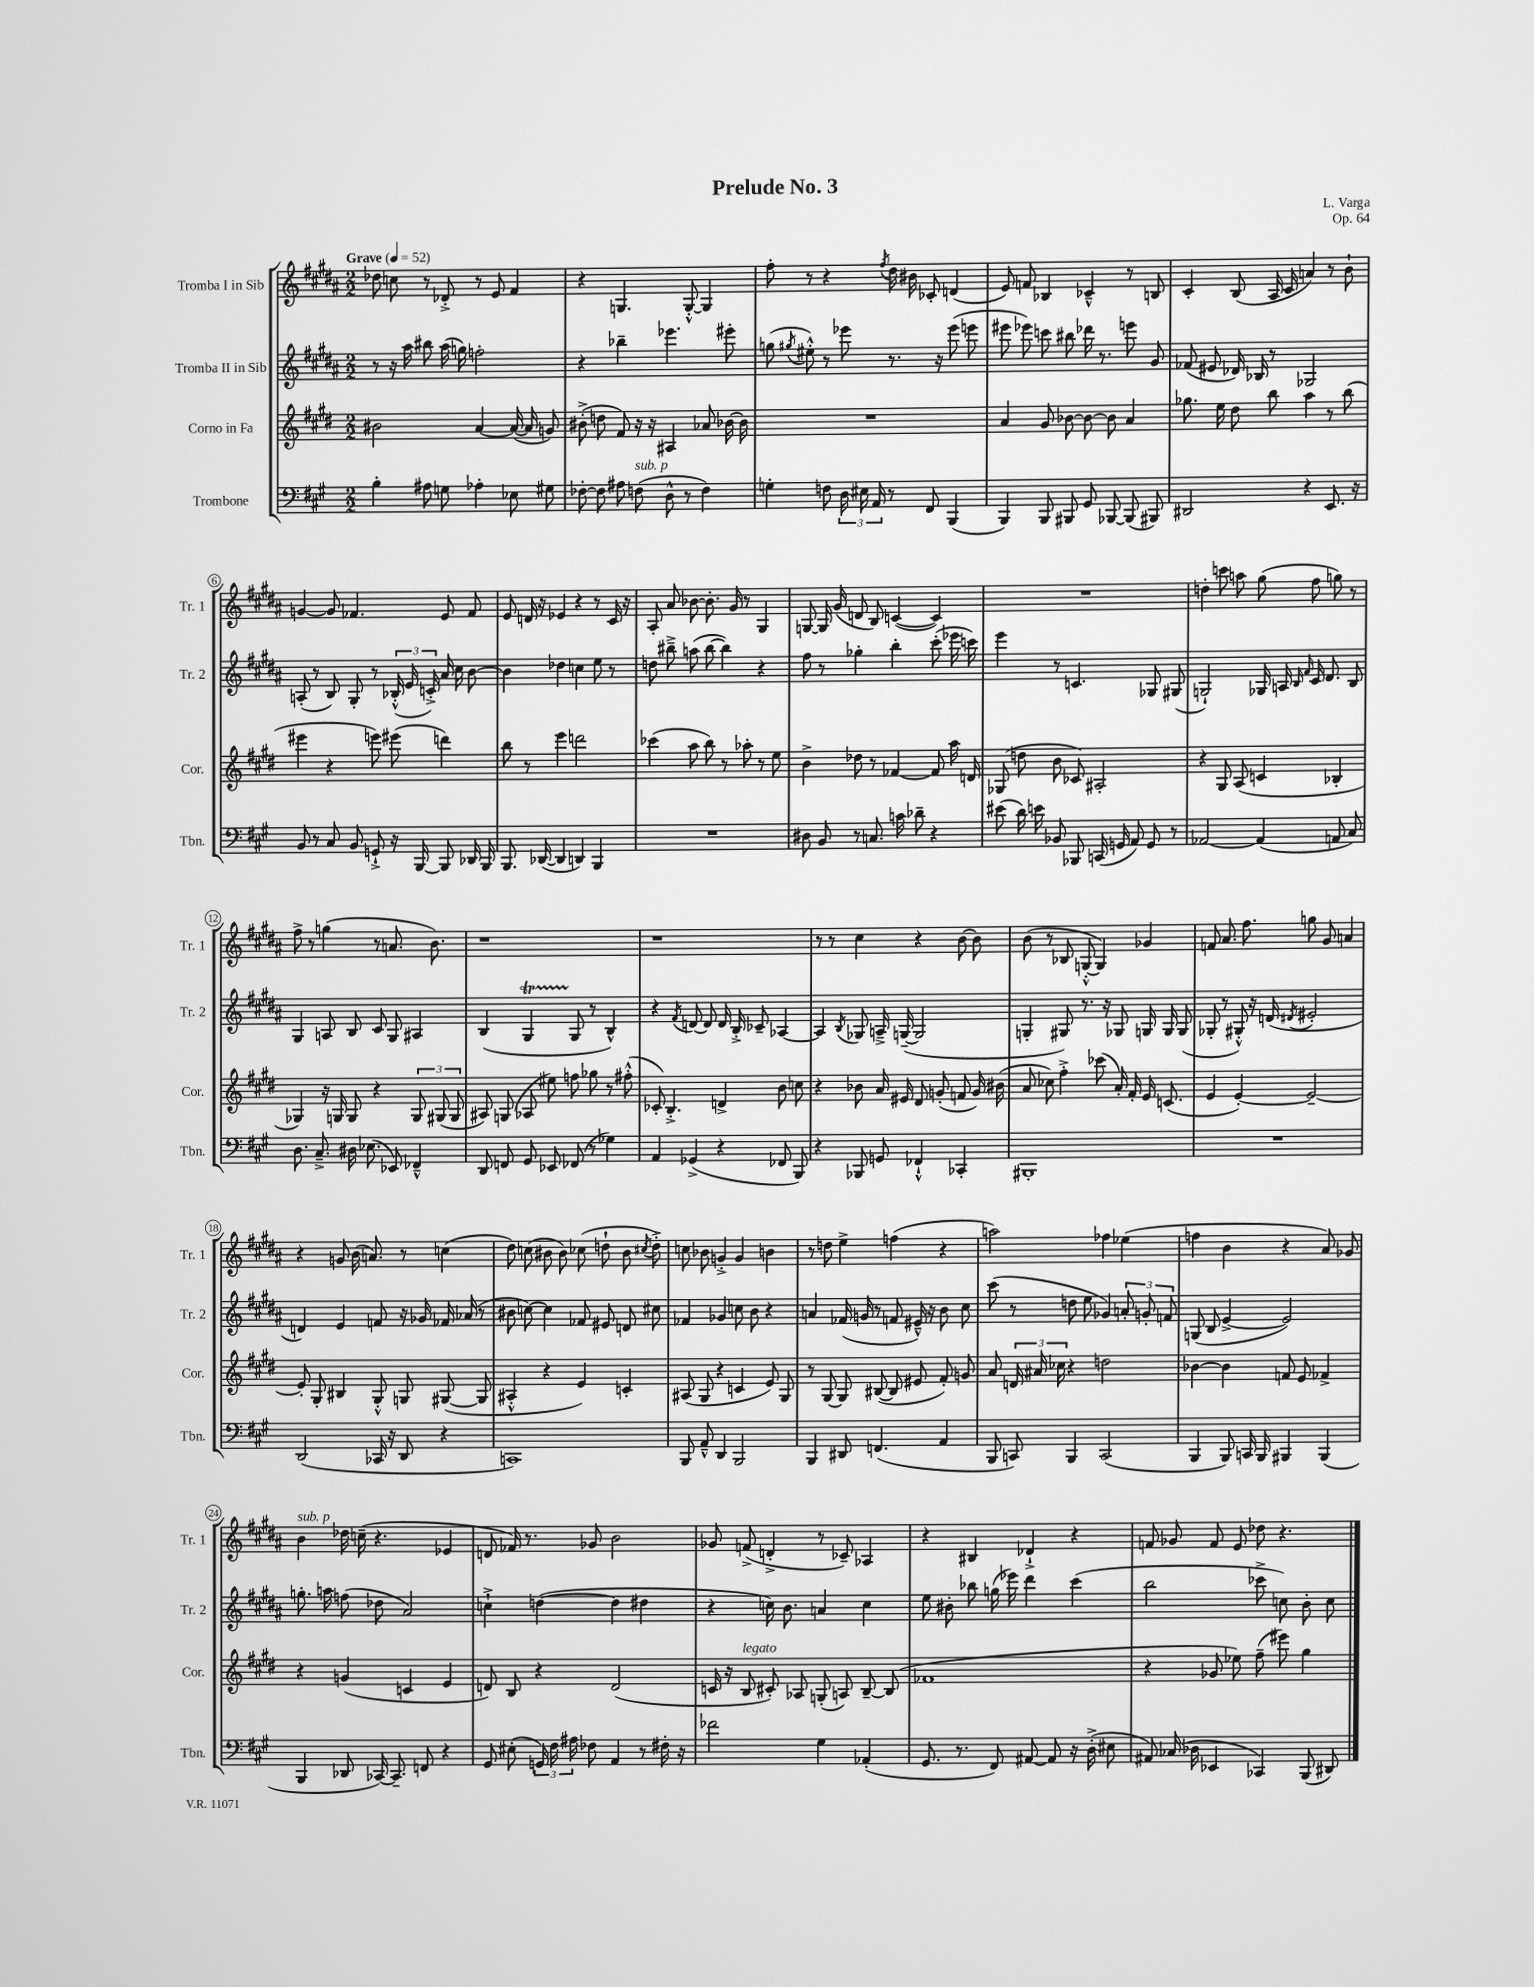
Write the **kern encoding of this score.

**kern	**kern	**kern	**kern
*staff4	*staff3	*staff2	*staff1
*clefF4	*clefG2	*clefG2	*clefG2
*k[f#c#g#]	*k[f#c#g#d#]	*k[f#c#g#d#a#]	*k[f#c#g#d#a#]
*M2/2	*M2/2	*M2/2	*M2/2
*MM52	*MM52	*MM52	*MM52
4B'	2b#	8r	8dd-
.	.	16r	8cc
.	.	16aa#	.
8A#	.	8bb#	8r
8G	.	(16aa#	8d-'^
.	.	16gg)	.
4A-'	[4a	2ff'	8r
.	.	.	8e
8E-	(16a_	.	4f#
.	16a]	.	.
8G#	8g)	.	.
=	=	=	=
[8F-'	(8b#'^	4r	4r
8F-]	8dd	.	.
8A#	8f#)	4bb-~	4.G
(8F	16r	.	.
.	16r	.	.
8D^^	4A#	4.eee-	.
8r	.	.	[8G'^^
4F)	8a-	.	4G]
.	[16b-	8eee#'	.
.	16b-]	.	.
=	=	=	=
4G'	1r	(8gg	8ff#'
.	.	8qgg#	.
.	.	8ee#'^^)	8r
8F	.	8r	4r
24D	.	8eee-	.
24E#	.	.	.
24AA	.	.	.
.	.	.	8qff#
8r	.	8.r	16dd#
.	.	.	16b#
8FF#	.	.	8c-'
.	.	16r	.
(4BBB	.	(8eee-	(4d
.	.	8eee	.
=	=	=	=
4BBB)	4a	8eee#	8e)
.	.	8eee-)	8f
8BBB	8g#	8ccc	4B-
8BBB#	[8b-	8bb#	.
8GG#	8b-_	16ddd-	4c-~^^
.	.	8.r	.
[8BBB-	8b-]	.	.
(8BBB-]	4a	8eee	8r
8BBB#)	.	8g#	8B
=	=	=	=
2DD#	8.gg-	(8f-	4c#'
.	.	8e#	.
.	16ee	.	.
.	8dd#	16d-)	(8B
.	.	16B-	.
.	8bb	8r	16A#
.	.	.	16c#
4r	4aa	2G-	4a)
8.EE	8r	.	8r
.	(8bb	.	8b`
16r	.	.	.
=	=	=	=
8BB	4eee#	(8A'	[4g
8r	.	8r	.
8C#	4r	8B)	8g]
8BB	.	8G#'	4.f-
8GG`^	8eee)	8r	.
16r	(8eee#	(24B-'^^	.
.	.	24e	.
[16BBB	.	.	.
.	.	24c'^)	.
8BBB]	4ddd)	16a#	8e
.	.	16cc#	.
16DD-	.	[8b	8f-
16BBB	.	.	.
=	=	=	=
8.BBB	8bb	4b]	8e
.	8r	.	16d
([16DD-	.	.	16r
4DD-]	4eee	4dd-	4e-
4DD)	2ddd	4cc	4r
4BBB	.	8ee	8r
.	.	8r	16c#
.	.	.	16r
=	=	=	=
1r	(4ccc-	8dd	8A#'
.	.	8bb#~^	8a#
.	8aa	(8aa	[8b-
.	8bb)	[8bb#	8.b-']
.	8r	4bb#])	.
.	.	.	16g#
.	8aa-'	.	8r
.	8r	4r	4G#
.	8ee	.	.
=	=	=	=
8D#	4b^	8ff#	[8G
8BB	.	8r	16G]
.	.	.	(16g#
8r	8dd-	4gg-'	8d
8.C	8r	.	8B)
.	[4f-	4bb'	([4c
16c	.	.	.
8d-~	.	.	.
4r	8f-]	(8ccc#'	4c])
.	16aa	16eee-	.
.	16d	16ccc)	.
=	=	=	=
(8e#	(8G-	4eee	1r
16d)	8dd	.	.
16e	.	.	.
8BB-	8b	8r	.
8BBB-	8c-)	4.c	.
(16CC	2A#'	.	.
16GG	.	.	.
8AA)	.	.	.
8GG	.	8G-	.
8r	.	(8G#	.
=	=	=	=
[2AA-	4r	2G`)	4dd'
.	8G#	.	8ccc
.	(8A	.	8aa
(4AA-]	4c	16G-	(8gg#
.	.	16A	.
.	.	16qqB	.
.	.	16qqf#	.
.	.	16c#	8ff#
.	.	8.d#	.
8AA	4B-'	.	8gg)
8C#)	.	8B	8r
=	=	=	=
8.D	4G-)	4G#	8ff#^
.	.	.	8r
8.C#~^	.	.	.
.	16r	8A	(4gg
.	16G	.	.
16D#	8G	8B	.
(8.E-	.	.	.
.	4r	8c#	8r
8EE-)	.	8G#	8.a
4FF-~^^	12G	4A#	.
.	.	.	8.b)
.	(12G#	.	.
.	12G#	.	.
=	=	=	=
8DD	8A#)	(4B	1r
8FF	(8G	.	.
8GG#	8A-	4G#	.
8EE-	8ee#)	.	.
(8FF-	8ff	8G#	.
8r	8gg-	8r	.
4G-)	8r	4B^^)	.
.	(8ff#'^^	.	.
=	=	=	=
4AA	8c-')	4r	1r
.	4.B'^	.	.
.	.	8qf#	.
(4GG-^	.	[8d	.
.	.	8d]	.
4r	4d^	16d	.
.	.	16B'^	.
.	.	8c-~	.
8FF-	8b	[4A-	.
8BBB)	8cc	.	.
=	=	=	=
4r	4r	4A-]	8r
.	.	.	8r
.	.	8qB	.
8BBB-	8b-	8G-	4cc#
8GG	16a	16A~^	.
.	16e#	([16G~	.
4FF-`^^	8d#	2G]	4r
.	(8g'	.	.
4CC-'	8f	.	[8b
.	16g)	.	8b]
.	(16b#	.	.
=	=	=	=
1BBB#'	8a	4G'	(8b
.	8cc-)	.	8r
.	4ff#'^	8G#)	8B-
.	.	8.r	[8G'^^
.	(8ccc-	.	4G])
.	.	16r	.
.	16a')	8G-	.
.	16f#'	.	.
.	16e	16G	4g-
.	(8.c	16G	.
.	.	(8G	.
=	=	=	=
1r	4e	8G-'	8f
.	.	8r	8.a#
.	[4e')	8G#'^^)	.
.	.	.	8.ff#
.	.	16r	.
.	.	(16d	.
.	.	8qd#	.
.	2e~_	2e#'	8gg
.	.	.	8g#
.	.	.	4a
=	=	=	=
(2DD	8e']	4d)	4r
.	8G#'	.	.
.	4B#	4e	8g
.	.	.	(16b
.	.	.	8.a)
16CC-	8G#'^^	8f	.
16r	.	.	.
8DD	8G	16r	8r
.	.	16g-	.
4r	([8G#	16f-	(4cc
.	.	(16a-	.
.	8G#]	8r	.
=	=	=	=
1CC)	4A#'^^	8b#	8dd#)
.	.	[8cc)	(8cc
.	4r	4cc]	8b#
.	.	.	8b#)
.	4e)	8f-	(8cc-
.	.	8e#	8dd`
.	4c'	8d	8b#
.	.	.	8qcc#
.	.	8cc#	8dd'^)
=	=	=	=
8BBB	(8A#	4f-	8cc
8AA~^^	8G#	.	8b-
4DD	4r	4g-	4g'^
2BBB	4c	8cc	4g
.	.	8b	.
.	8e)	4r	4b
.	8G#	.	.
=	=	=	=
4BBB	8r	4a	8r
.	[8G#	.	8dd
8DD#	8G#]	(16f-	4ee^
.	.	16g	.
(4.FF	([8B#	8r	.
.	8B#]	8f	(4ff
.	8e#	16e#~^^)	.
.	.	16r	.
4AA	8f#')	8b	4r
.	8g	8cc#	.
=	=	=	=
8BBB	8a	(8ccc#	2aa)
8CC)	24d	8r	.
.	24a#	.	.
.	24cc-	.	.
4BBB	4r	8dd	.
.	.	8ee	.
(2CC	2dd	4g-)	4ff-
.	.	12a'	(4ee-
.	.	12g'	.
.	.	12f	.
=	=	=	=
4BBB	[4b-	(8G	4ff
.	.	8B	.
8BBB)	4b-]	[4e^	4b
16CC	.	.	.
16BBB	.	.	.
4BBB#	8f	2e])	4r
.	8e	.	.
(4BBB#	4f-^	.	8a#)
.	.	.	8g-
=	=	=	=
4BBB	4r	8.gg'	4b
.	.	16aa	.
8DD-	(4g	(8ff	16dd-
.	.	.	(16cc~
[16CC-)	.	8dd-	4.r
8.CC-~]	.	.	.
.	4c	2a#)	.
8FF	.	.	.
4r	4e	.	4e-
=	=	=	=
8GG#	8d)	4cc`^	8d
(8E#'	8B	.	16f-)
.	.	.	8.r
24GG)	4r	([4dd	.
24F#	.	.	.
24A#	.	.	.
8F-	.	.	8g-
4AA	(2d	4dd]	2b
8r	.	4dd#	.
16F#'	.	.	.
16r	.	.	.
=	=	=	=
2f-	16c	4r	8g-
.	16r	.	.
.	8B	.	(8f^
.	8c#')	16cc)	4d'^
.	.	8.b	.
.	8A-	.	.
4G#	(8G'	4a	8r
.	8A)	.	8c-~)
(4AA-'	[8B~	4cc	4A-
.	(8B]	.	.
=	=	=	=
8.GG#	1f-	8ee	4r
.	.	8b#'	.
8.r	.	.	.
.	.	8bb-	4B#
8FF#)	.	(16gg	.
.	.	16eee-)	.
[8AA#	.	4ddd#	4d-`^
8AA#]	.	.	.
16r	.	(4ccc#	4r
(16D'^	.	.	.
8E#	.	.	.
=	=	=	=
8AA#)	4r	2bb	8f
(16C-	.	.	8g-
16D-	.	.	.
4EE-	8g-	.	8f
.	8ee-)	.	8e
4CC-)	(8ff#~	8ccc-^	8dd-
.	8eee#)	8cc)	4.r
(8BBB	4gg#	8b'	.
8DD#)	.	8cc	.
==	==	==	==
*-	*-	*-	*-
